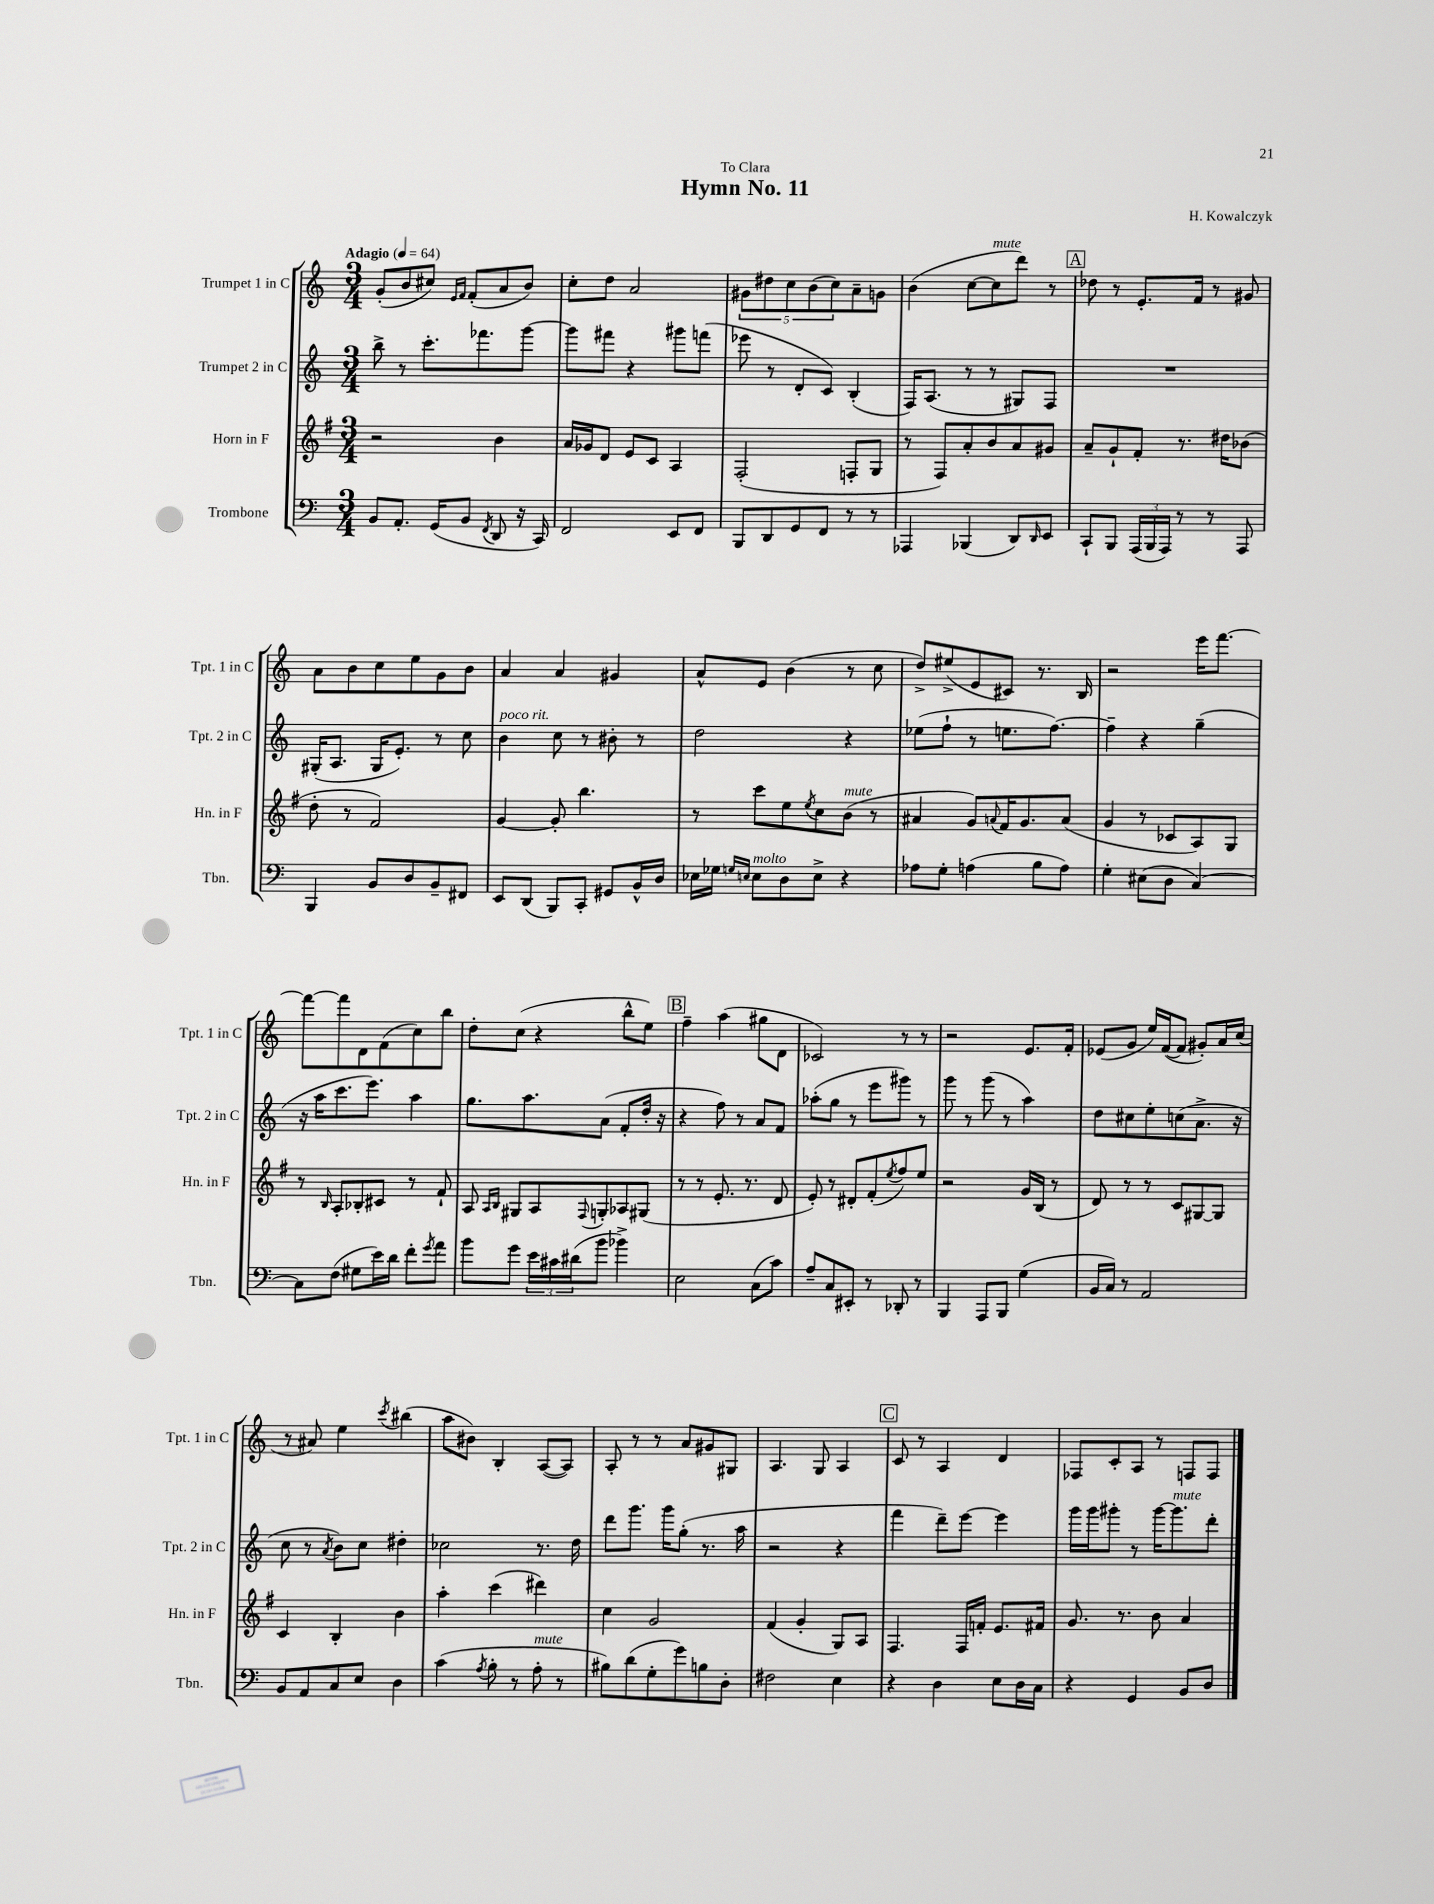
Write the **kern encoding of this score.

**kern	**kern	**kern	**kern
*part4	*part3	*part2	*part1
*staff4	*staff3	*staff2	*staff1
*I"Trombone	*I"Horn in F	*I"Trumpet 2 in C	*I"Trumpet 1 in C
*I'Tbn.	*I'Hn. in F	*I'Tpt. 2 in C	*I'Tpt. 1 in C
*clefF4	*clefG2	*clefG2	*clefG2
*k[]	*k[f#]	*k[]	*k[]
*M3/4	*M3/4	*M3/4	*M3/4
*MM64	*MM64	*MM64	*MM64
=1	=1	=1	=1
!	!	!	!LO:TX:a:B:t=Adagio
8BB/L	2r	8bb^\	(8g'/L
8.AA'/J	.	8r	8b/
.	.	8.ccc'\L	8cc#X/J)
(16GG/KL	.	.	.
.	.	.	16qqe/LL
.	.	.	16qqf/JJ
8BB/J	.	.	(8f'/L
.	.	8.fff-X\	.
8qFF/	.	.	.
8DD/	4b\	.	8a/
16r	.	[8ggg\J	8b/J)
16CC/)	.	.	.
=2	=2	=2	=2
2FF/	16a/LL	8ggg\L]	8cc'\L
.	16g-X/J	.	.
.	8d/J	8fff#X\J	8dd\J
.	8e/L	4r	2a/
.	8c/J	.	.
8EE/L	4A/	8ggg#X\L	.
8FF/J	.	(8fffn\J	.
=3	=3	=3	=3
8BBB/L	(2F#'/	8eee-X\	10g#X\L
.	.	.	10dd#X\
8DD/	.	8r	.
.	.	.	10cc\
8GG/	.	8d'/L	.
.	.	.	(10b\
8FF/J	.	8c/J)	.
.	.	.	10cc\)
8r	8Fn'/L	(4B'/	8a~\
8r	8G/J	.	8gn\J
=4	=4	=4	=4
4AAA-X/	8r	16F/KL)	(4b\
.	.	(8.A/J	.
.	8F#/L)	.	.
(4BBB-X/	8a'/	8r	[8cc\L
!	!	!	!LO:TX:a:i:t=mute
.	8b/	8r	8cc\]
8DD/L)	8a/	8G#X/L)	8ddd\J)
16qqDD/	.	.	.
8EE/J	8g#X/J	8F/J	8r
!!LO:REH:place=s1:t=A
=5	=5	=5	=5
8CC`/L	8a~/L	2.r	8dd-X\
8BBB/J	8g`/	.	8r
(24AAA/LL	8f#'/J	.	8.e'/L
24BBB/	.	.	.
24AAA/JJ)	.	.	.
8r	8.r	.	.
.	.	.	16f/Jk
8r	.	.	8r
.	16dd#X\KL	.	.
8AAA/	(8b-X\J	.	8g#X/
!!LO:LB:g=z
=6	=6	=6	=6
4BBB/	8dd'\	(16G#X'/KL	8a\L
.	.	8.A/J	.
.	8r	.	8b\
8BB/L	2f#/)	16G#/KL	8cc\
.	.	8.e'/J)	.
8D/	.	.	8ee\
8BB~/	.	8r	8g\
8FF#X/J	.	8cc\	8b\J
=7	=7	=7	=7
!	!	!LO:TX:a:i:t=poco rit.	!
8EE/L	[4g/	4b\	4a/
(8DD/J	.	.	.
8BBB/L)	8g'/]	8cc\	4a/
8CC'/J	4.bb\	8r	.
8GG#X/L	.	8b#X'\	4g#X/
16BB^^/L	.	8r	.
16D/JJ	.	.	.
=8	=8	=8	=8
16E-X\LL	8r	2dd\	8a^^/L
16G-X\JJ	.	.	.
16qqGn/LL	.	.	.
16qqEn/JJ	.	.	.
!LO:TX:a:i:t=molto	!	!	!
8E\L	8ccc\L	.	8e/J
8D\	8ee\	.	(4b\
.	8qee/	.	.
8E^\J	8cc\	.	.
!	!LO:TX:a:i:t=mute	!	!
4r	(8b\J	4r	8r
.	8r	.	8cc\
=9	=9	=9	=9
8A-X\L	4a#X/	(8ee-X\L	8dd^/L)
8G'\J	.	8ff`\J	(8ee#X^/
(4An\	8g/L)	8r	8e/
.	8qqan/	.	.
.	16f#/K	8.een\L	8c#X/J)
.	8.g/	.	.
8B\L	.	.	8.r
.	.	[8.ff\J)	.
8A\J)	(8a/J	.	.
.	.	.	16B/
=10	=10	=10	=10
4G'\	4g/	4ff~\]	2r
(8E#X\L	8r	4r	.
8D\J	8c-X/L	.	.
[4C/)	8A/)	(4gg~\	16eee\KL
.	.	.	[8.fff\J
.	8G/J	.	.
!!LO:LB:g=z
=11	=11	=11	=11
8C\L]	8r	16r	8fff\L_
.	.	16aa\KL	.
.	16qqB/	.	.
(8F\J	8A'/L	8.ccc\	8fff\]
8G#X\L	8B-X'/	.	8d\
.	.	8.eee\J)	.
16e\L)	8c#X/J	.	(8f\
16d\JJ	.	.	.
8f'\L	8r	4aa\	8cc\)
8qg/	.	.	.
8a\J	8f#`/	.	8bb\J
=12	=12	=12	=12
8b\L	8A/	8.gg\L	8dd'\L
.	16qqA/LL	.	.
.	16qqB/JJ	.	.
8g\J	8G#X/L	.	(8cc\J
.	.	8.aa\	.
24e\LL	8A/	.	4r
24c#X\	.	.	.
(24d#X\J	.	.	.
.	8qqF#/	.	.
8b\J	8Gn'/	(8a\J	.
4b-X^\)	8A-X/	8f'/L	8bb^^\L
.	(8G#X/J	16dd'/Jk	8ee\J)
.	.	16r	.
!!LO:REH:place=s1:t=B
=13	=13	=13	=13
2E\	8r	4r	4ff~\
.	8r	.	.
.	8.e'/	8ff\)	(4aa\
.	.	8r	.
.	8.r	.	.
(8C\L	.	8a/L	8gg#X\L
8c\J)	8d/	8f/J	8d\J
=14	=14	=14	=14
8A~/L	8e'/)	(8aa-X'\L	2c-X/)
8C/	8r	8gg\J	.
8EE#X'/J	8d#X'/L	8r	.
8r	(8f#'/	8eee\L	.
.	8qee/	.	.
8DD-X'/	8ff#/)	8ggg#X\J)	8r
8r	8ee/J	8r	8r
=15	=15	=15	=15
4BBB/	2r	8ggg\	2r
.	.	8r	.
8AAA/L	.	(8ggg\	.
8BBB/J	.	8r	.
(4G\	16g/LL	4aa\)	8.e/L
.	(16B/JJ	.	.
.	8r	.	.
.	.	.	16f'/Jk
=16	=16	=16	=16
16BB/LL	8d/)	8dd\L	(8e-X/L
16C/JJ)	.	.	.
8r	8r	8cc#X\	8g/J
2AA/	8r	8ee'\	16ee/LL)
.	.	.	([16f/J
.	8c/L	(8ccn\	8f/J]
.	[8G#X/	8.a^\J	8g#X'/L)
.	8G#/J]	.	16a/L
.	.	16r	(16cc/JJ
!!LO:LB:g=z
=17	=17	=17	=17
8BB/L	4c/	8cc\	8r
8AA/	.	8r	8a#X/)
.	.	8qa/	.
8C/	4B'/	8b\L)	4ee\
8E/J	.	8cc\J	.
.	.	.	8qccc/
4D\	4b\	4dd#X'\	(4bb#X\
=18	=18	=18	=18
(4c\	4aa'\	2cc-X\	8aa\L
.	.	.	8b#X\J)
8qA/	.	.	.
8B'\	(4ccc\	.	4B'/
8r	.	.	.
!LO:TX:a:i:t=mute	!	!	!
8A'\	4ddd#X\)	8.r	([8A/L
8r	.	.	8A/J])
.	.	16dd\	.
=19	=19	=19	=19
8B#X\L)	4cc\	8ddd\L	8A'/
(8d\	.	8.ggg\J	8r
8G'\	2g/	.	8r
.	.	16ggg\KL	.
8g\)	.	(8gg'\J	8a/L
8Bn\	.	8.r	8g#X/
8D'\J	.	.	8G#X/J
.	.	16aa\	.
=20	=20	=20	=20
2F#X\	(4f#/	2r	4.A/
.	4g'/	.	.
.	.	.	8G/
4E\	8G/L)	4r	4A/
.	8A/J	.	.
!!LO:REH:place=s1:t=C
=21	=21	=21	=21
4r	4.F#/	4fff\	8c/
.	.	.	8r
4D\	.	8ddd~\L)	4A/
.	16F#/LL	[8eee\J	.
.	16fn'/JJ	.	.
8E\L	8.e/L	4eee\]	4d/
16D\L	.	.	.
16C\JJ	16f#X/Jk	.	.
=22	=22	=22	=22
4r	8.g/	16ggg\LL	8F-X/L
.	.	16ggg\J	.
.	.	8ggg#X'\J	8c'/
.	8.r	.	.
4GG/	.	8r	8A/J
.	8b\	[16ggg#\KL	8r
!	!	!LO:TX:a:i:t=mute	!
.	.	8.ggg#\]	.
8BB/L	4a/	.	8Fn/L
8D/J	.	8ddd'\J	8F/J
==	==	==	==
*-	*-	*-	*-
